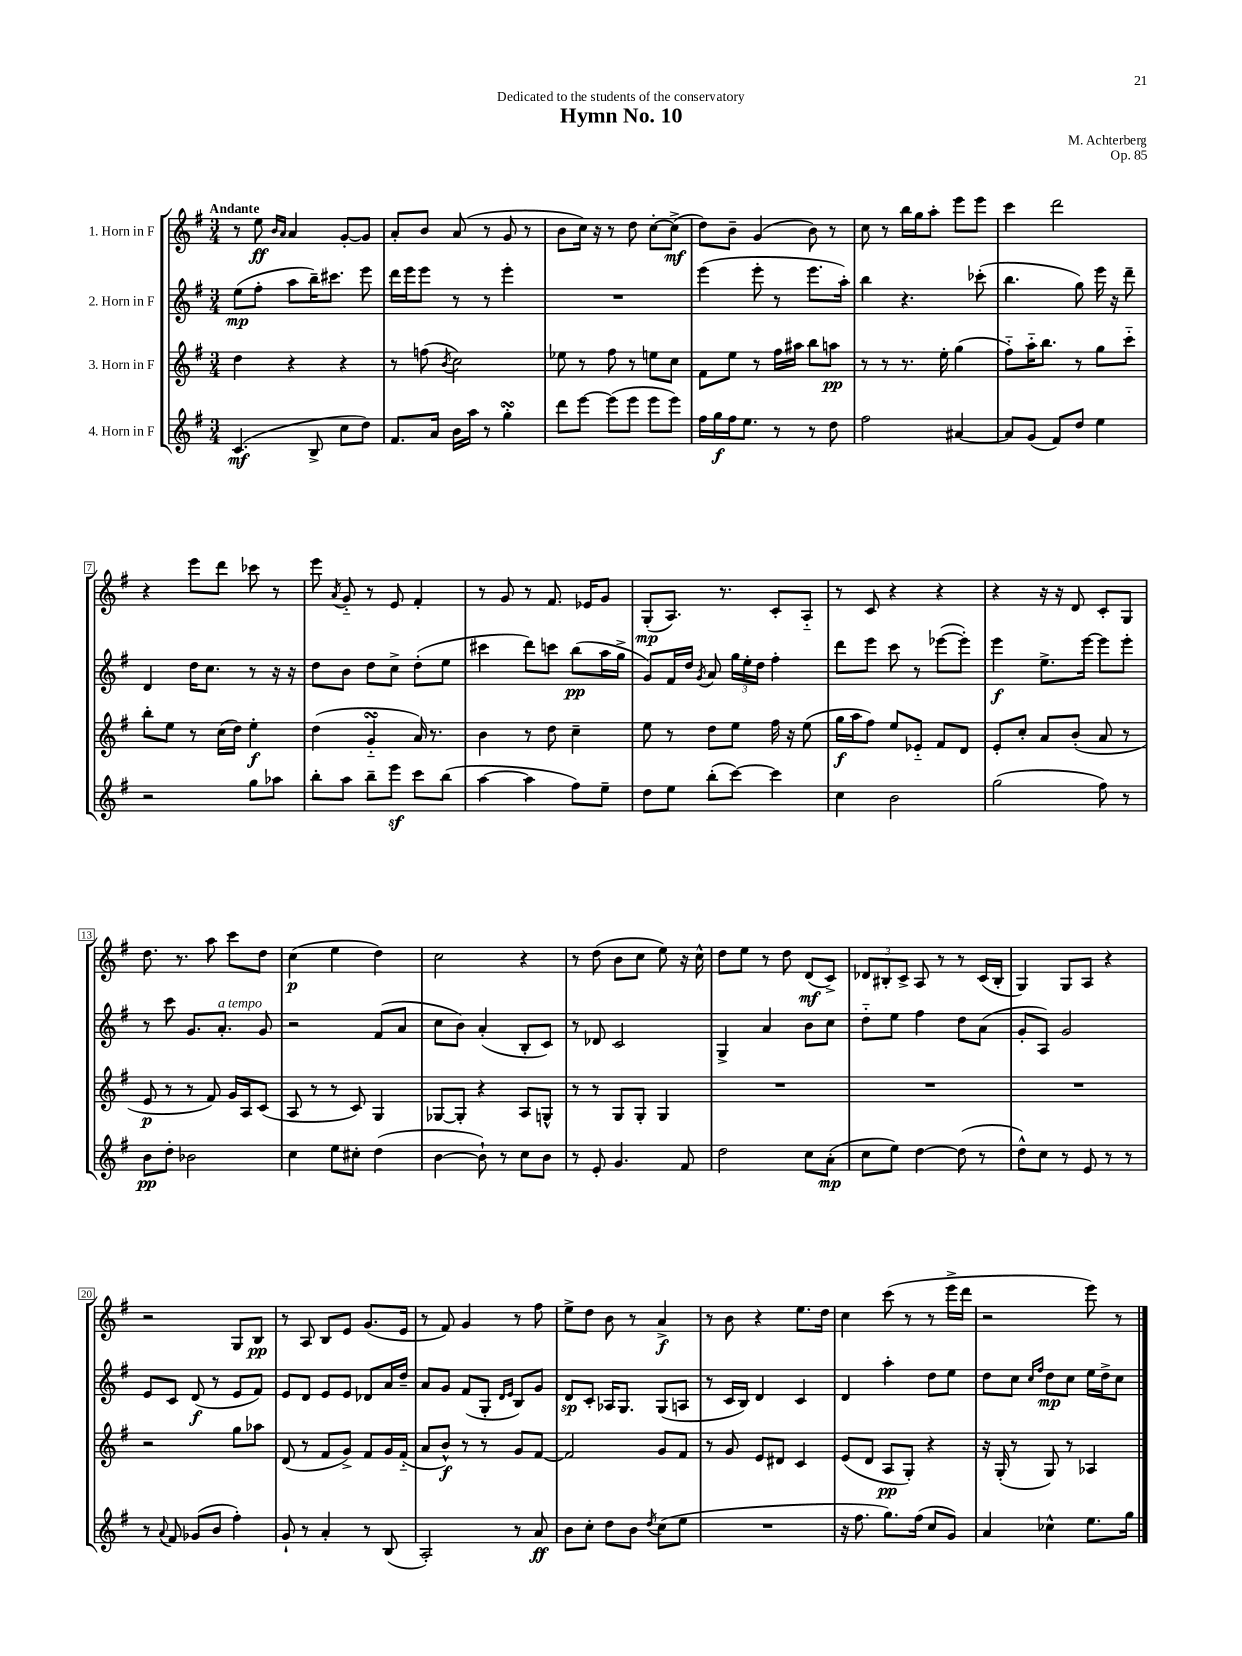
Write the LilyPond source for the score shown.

\header { title = "Hymn No. 10" composer = "M. Achterberg" dedication = "Dedicated to the students of the conservatory" opus = "Op. 85" }
<<
\new StaffGroup <<
\new Staff = "s0" \with { instrumentName = "1. Horn in F" } {
    \clef treble \key g \major \numericTimeSignature \time 3/4 \tempo "Andante"
    \autoBeamOff r8 e''8\ff \grace { b'16[ a'16] } a'4 g'8[~-. g'8] |
    a'8[-. b'8] a'8( r8 g'8 r8 |
    b'8[ c''16]) r16 r8 d''8 c''8[~-. c''8]->\mf( |
    d''8[) b'8]-- g'4( b'8) r8 |
    c''8 r8 b''16[ g''16 a''8]-. e'''8[ e'''8] |
    c'''4 d'''2 |
    r4 e'''8[ d'''8] ces'''8 r8 |
    e'''8 \acciaccatura { a'8 } g'8-_ r8 e'8 fis'4-. |
    r8 g'8 r8 fis'8. ees'16[ g'8] |
    g8[-.\mp( a8.]) r8. c'8[-. a8]-_ |
    r8 c'8 r4 r4 |
    r4 r16 r16 d'8 c'8[-. g8] |
    d''8. r8. a''8 c'''8[ d''8] |
    c''4\p( e''4 d''4) |
    c''2 r4 |
    r8 d''8( b'8[ c''8] e''8) r16 c''16-^ |
    d''8[ e''8] r8 d''8 d'8[\mf( c'8]->) |
    \tuplet 3/2 { des'8[ bis8-. c'8]-> } a8 r8 r8 c'16[( bis16]-. |
    g4) g8[ a8] r4 |
    r2 g8[ b8]\pp |
    r8 a8 b8[ e'8] g'8.[( e'16] |
    r8 fis'8) g'4 r8 fis''8 |
    e''8[-> d''8] b'8 r8 a'4->\f |
    r8 b'8 r4 e''8.[ d''16] |
    c''4 c'''8( r8 r8 e'''16[-> d'''16] |
    r2 e'''8) r8 \bar "|." |
}
\new Staff = "s1" \with { instrumentName = "2. Horn in F" } {
    \clef treble \key g \major \numericTimeSignature \time 3/4
    \autoBeamOff e''8[\mp( fis''8]-. a''8[ b''16--) cis'''8.] e'''8 |
    d'''16[ e'''16 e'''8] r8 r8 e'''4-. |
    R2. |
    e'''4( e'''8-. r8 e'''8.[ a''16]-.) |
    b''4 r4. ces'''8-.( |
    b''4. g''8) e'''16 r16 d'''8-- |
    d'4 d''16[ c''8.] r8 r16 r16 |
    d''8[ b'8] d''8[ c''8]-> d''8[-.( e''8] |
    cis'''4 d'''8[) c'''8] b''8[\pp( a''16 g''16]-> |
    g'8[) fis'16 d''16] \acciaccatura { g'8 } a'8 \tuplet 3/2 { g''16[ e''16-. d''16] } fis''4-. |
    d'''8[ e'''8] c'''8 r8 ees'''8[~( ees'''8]-.) |
    e'''4\f e''8.[-> e'''16]~ e'''8[ e'''8]-. |
    r8 c'''8 g'8.[ a'8.]-.^\markup { \italic "a tempo" } g'8 |
    r2 fis'8[( a'8] |
    c''8[ b'8]) a'4-.( b8[-. c'8]) |
    r8 des'8 c'2 |
    g4-> a'4 b'8[ c''8] |
    d''8[-_ e''8] fis''4 d''8[ a'8]( |
    g'8[-. a8]) g'2 |
    e'8[ c'8] d'8\f( r8 e'8[ fis'8]) |
    e'8[ d'8] e'8[ e'8] des'8[ a'16 d''16]-- |
    a'8[ g'8] fis'8[( g8]-. \grace { d'16[ e'16] } b8[) g'8] |
    d'8[\sp c'8]-. aes16[ g8.] g8[( a8] |
    r8 c'16[ b16]) d'4 c'4 |
    d'4 a''4-. d''8[ e''8] |
    d''8[ c''8] \grace { c''16[ fis''16] } d''8[\mp c''8] e''16[ d''16-> c''8] \bar "|." |
}
\new Staff = "s2" \with { instrumentName = "3. Horn in F" } {
    \clef treble \key g \major \numericTimeSignature \time 3/4
    \autoBeamOff d''4 r4 r4 |
    r8 f''8( \acciaccatura { b'8 } c''2) |
    ees''8 r8 fis''8 r8 e''8[ c''8] |
    fis'8[ e''8] r8 fis''16[ ais''16] b''8[ a''8]\pp |
    r8 r8 r8. e''16-. g''4( |
    fis''8[-_) a''16-_ b''8.] r8 g''8[ c'''8]-_ |
    b''8[-. e''8] r8 c''16[( d''16]) e''4-.\f |
    d''4( g'4-_\turn a'16) r8. |
    b'4 r8 d''8 c''4-- |
    e''8 r8 d''8[ e''8] fis''16 r16 e''8( |
    g''16[\f a''16 fis''8]) e''8[ ees'8]-_ fis'8[ d'8] |
    e'8[-. c''8]-. a'8[ b'8]-.( a'8 r8 |
    e'8\p r8 r8 fis'8) g'16[ a16 c'8]( |
    a8 r8 r8 c'8) g4 |
    ges8[~ ges8]-. r4 a8[ g8]-^ |
    r8 r8 g8[ g8]-. g4 |
    R2. |
    R2. |
    R2. |
    r2 g''8[ aes''8] |
    d'8( r8 fis'8[ g'8]->) fis'8[ g'16 fis'16]-_( |
    a'8[ b'8]-^\f) r8 r8 g'8[ fis'8]~ |
    fis'2 g'8[ fis'8] |
    r8 g'8 e'8[ dis'8] c'4 |
    e'8[( d'8] a8[\pp g8]-.) r4 |
    r16 g16-.( r8 g8) r8 aes4 \bar "|." |
}
\new Staff = "s3" \with { instrumentName = "4. Horn in F" } {
    \clef treble \key g \major \numericTimeSignature \time 3/4
    \autoBeamOff c'4.\mf( b8-> c''8[ d''8]) |
    fis'8.[ a'16] b'16[ a''16] r8 g''4-.\turn |
    d'''8[ e'''8]~ e'''8[( e'''8] e'''8[ e'''8]) |
    fis''16[ g''16\f fis''16 e''8.] r8 r8 d''8 |
    fis''2 ais'4~ |
    ais'8[ g'8]( fis'8[) d''8] e''4 |
    r2 g''8[ aes''8] |
    b''8[-. a''8] b''8[-- e'''8]\sf c'''8[ b''8]( |
    a''4~ a''4 fis''8[) e''8]-- |
    d''8[ e''8] b''8[-.( c'''8]~) c'''4 |
    c''4 b'2 |
    g''2( fis''8) r8 |
    b'8[\pp d''8]-. bes'2 |
    c''4 e''8[ cis''8]-. d''4( |
    b'4~ b'8-!) r8 c''8[ b'8] |
    r8 e'8-. g'4. fis'8 |
    d''2 c''8[ a'8]-.\mp( |
    c''8[ e''8]) d''4~ d''8( r8 |
    d''8[-^) c''8] r8 e'8 r8 r8 |
    r8 \appoggiatura { a'8 } fis'8 ges'8[( b'8] fis''4-.) |
    g'8-! r8 a'4-. r8 b8( |
    a2-.) r8 a'8\ff |
    b'8[ c''8]-. d''8[ b'8] \acciaccatura { d''8 } c''8[( e''8] |
    R2. |
    r16 fis''8. g''8.[) fis''16]( c''8[ g'8]) |
    a'4 ces''4-^ e''8.[ g''16] \bar "|." |
}
>>
>>
\layout { \context { \Score \override BarNumber.stencil = #(make-stencil-boxer 0.1 0.3 ly:text-interface::print) } }
